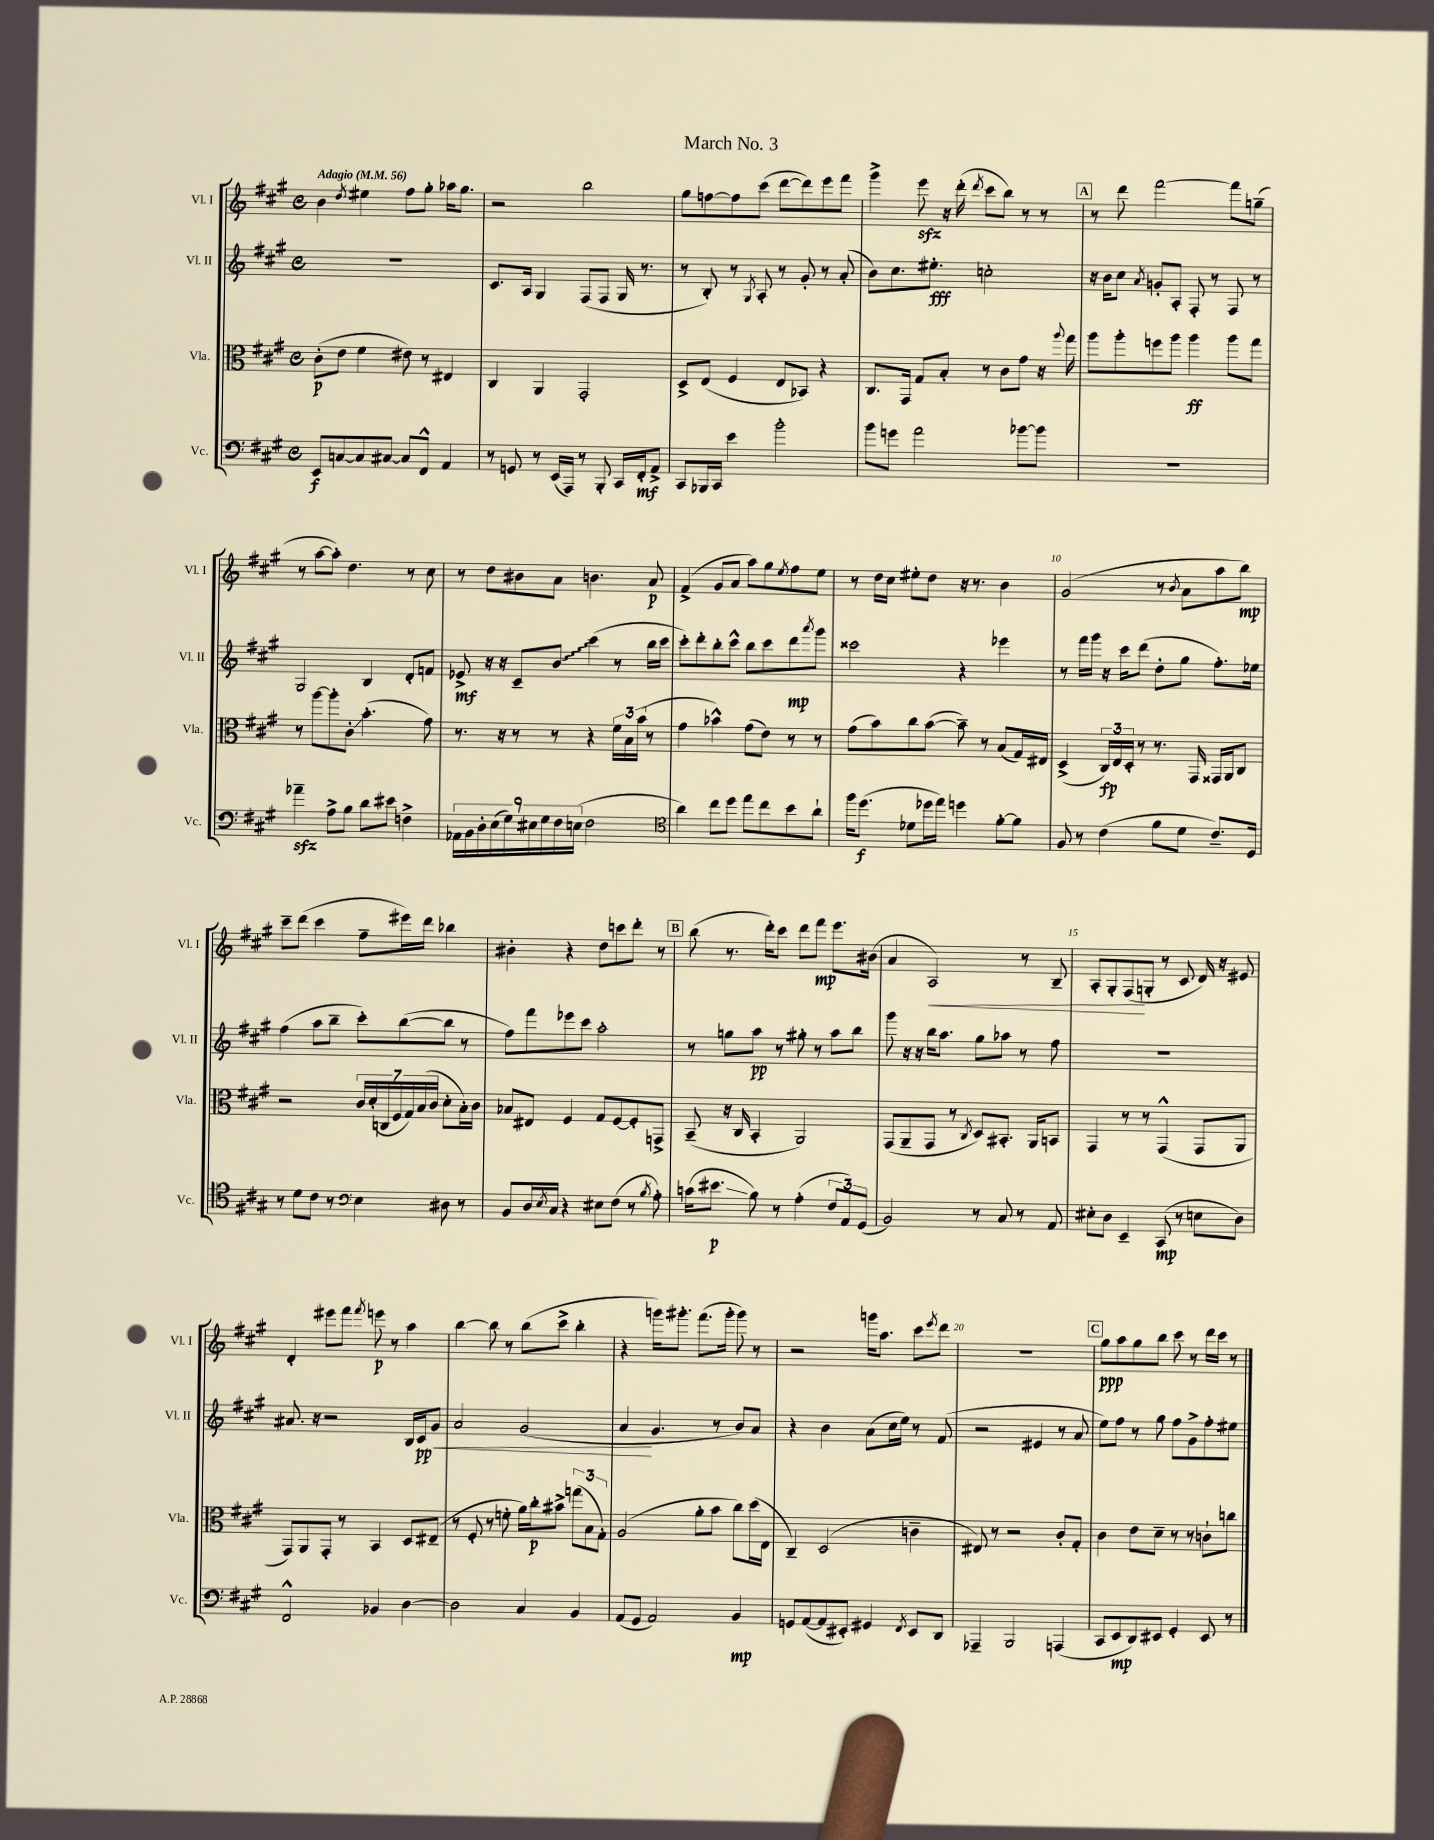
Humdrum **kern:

**kern	**kern	**kern	**kern
*staff4	*staff3	*staff2	*staff1
*clefF4	*clefC3	*clefG2	*clefG2
*k[f#c#g#]	*k[f#c#g#]	*k[f#c#g#]	*k[f#c#g#]
*M4/4	*M4/4	*M4/4	*M4/4
*met(c)	*met(c)	*met(c)	*met(c)
*MM56	*MM56	*MM56	*MM56
8EE	(8c#'	1r	4b
[8C	8e	.	.
.	.	.	8qdd
8C]	4f#	.	4ee#
[8C#	.	.	.
8C#]	8e#)	.	8ff#
8FF#^^	8r	.	8gg#'
4AA	4E#	.	16aa-
.	.	.	8.gg#
=	=	=	=
8r	4C#	8.c#	2r
8GG	.	.	.
.	.	16A	.
8r	4AA	4G#	.
(16EE	.	.	.
16AAA)	.	.	.
8r	2GG#'	(8F#	2bb
8BBB'	.	8F#	.
16CC#	.	16G#	.
16FF#'	.	8.r	.
8AA^	.	.	.
=	=	=	=
8CC#	8D^	8r	8gg#
16BBB-	(8E	8B')	[8ff
16CC#	.	.	.
4e	4F#	8r	8ff]
.	.	8qG#	.
.	.	8A'	(8ccc#
2b'	8E	8r	[8ddd
.	8BB-)	8g#'	8ddd])
.	4r	8r	8eee
.	.	(8a'	8fff#
=	=	=	=
8b	8.C#	8b)	4ggg#^
8g	.	8.cc#	.
.	16GG#	.	.
2a	8G#	.	8eee
.	.	8.ee#'	.
.	8B'	.	16r
.	.	.	(16ddd'
.	.	.	8qddd
.	8r	2cc'	8ccc#
.	8c#	.	8bb)
[8b-	8g#	.	8r
8b-]	16r	.	8r
.	8qqaa	.	.
.	16gg#	.	.
=	=	=	=
1r	8aa	16r	8r
.	.	16b	.
.	8aa'	8cc#	8ddd
.	.	8qa	.
.	8ff	8g'	[2fff#
.	8aa	8A'	.
.	4aa	8F#'	.
.	.	8r	.
.	8aa	8F#	8fff#]
.	8gg#	8r	(8gg~
=	=	=	=
4a-~	8r	2G#	8r
.	[8aa	.	[8aa
8A^	8aa']	.	8aa'])
8B	8c#'	.	4.dd
8d	(4.b'	4B	.
8e#	.	.	.
4F^	.	8d'	8r
.	8g#)	8f	8cc#
=	=	=	=
18AA-	8.r	8e-^	8r
18BB	.	.	.
18D'	.	.	.
.	.	16r	8dd
(18E	.	.	.
.	16r	16r	.
18G#)	.	.	.
.	8r	8c#~	8b#
18E#	.	.	.
18G#	.	.	.
.	8r	8b	8a
18F#	.	.	.
(18E	.	.	.
2F#	4r	(4ccc#	4.b
.	24f#	8r	.
.	24B	.	.
.	(24b	.	.
.	8r	16bb	8a
.	.	16ccc#	.
=	=	=	=
*clefC4	*	*	*
4a)	4g#	8ccc#')	(4f#^
.	.	8ddd'	.
8cc#	4b-^^)	8bb'	8g#
8dd	.	8ccc#^^	8a
8ee	(8g#	8bb	8aa)
8cc#	8e)	8ccc#	8gg#
.	.	.	8qee
8b	8r	8ddd	8ff#
.	.	8qaaa	.
8a`	8r	8ggg#	8ee
=	=	=	=
16ff#	(8g#	2ccc##	8r
(8.dd	.	.	.
.	8b)	.	16dd
.	.	.	16cc#
8d-	8cc#	.	8ee#'
16dd-	([8b	.	8dd
16ee)	.	.	.
4dd	8b~])	4r	16r
.	.	.	8.r
.	8r	.	.
[8f#'	(8B	4eee-	4b
8f#]	16G#)	.	.
.	16E#	.	.
=	=	=	=
8F#	(4D^	8r	(2g#
8r	.	16fff#	.
.	.	16ggg#	.
(4c#	24C#)	16r	.
.	24E	.	.
.	.	16ccc#	.
.	24D'	.	.
.	8r	(8ddd	.
8f#	8.r	8dd'	8r
.	.	.	8qb
8d	.	8gg#	8a
.	16GG#	.	.
8.c#~)	16GG##	8.ff#')	8aa
.	16AA	.	.
.	8C#	.	8bb)
16D	.	16ee-	.
=	=	=	=
8r	2r	(4ff#	8ccc#~
8d	.	.	(8ddd
8c#	.	8aa	4ccc#
8r	.	8bb~	.
*clefF4	*	*	*
4E	28c#	8ccc#')	8ff#~
.	(28d'	.	.
.	28C	.	.
.	28F#	.	.
.	.	([8bb	16eee#)
.	28G#)	.	.
.	(28B	.	.
.	.	.	16ddd
.	28c#	.	.
8D#	8d'	8bb]	4bb-
8r	16B')	8r	.
.	16c#	.	.
=	=	=	=
8BB	8B-	8ff#)	4b#'
16D	8E#	8fff#	.
8qE	.	.	.
16C#	.	.	.
4r	4F#	8eee-	4r
.	.	8ccc#	.
8E#	8G#	2aa'	8dd
(8F#	[8F#	.	8ccc
8r	8F#']	.	8ddd'
8qB	.	.	.
8A')	8GG^	.	8r
=	=	=	=
(16c	(8BB~	8r	(8bb
8.e#	.	.	.
.	16r	8gg	8.r
.	16C#	.	.
8B)	4BB'	8aa	.
.	.	.	16ddd')
8r	.	8r	8ccc#
(4A'	2AA)	8gg#'	8ddd
.	.	8r	8fff#
12F#	.	8aa	8.eee
12AA)	.	.	.
.	.	8bb	.
(12GG#	.	.	.
.	.	.	(16b#
=	=	=	=
2BB)	(8GG#	8ggg#	4a
.	8AA~	16r	.
.	.	16r	.
.	8GG#	16bb	2A)
.	.	8.aa	.
.	8r	.	.
.	8qC#	.	.
8r	8D)	8gg#	.
8C#	8.BB#'	8aa-	.
8r	.	8r	8r
.	16AA	.	.
8AA	8BB	8ff#	8B~
=	=	=	=
8E#'	4GG#	1r	8A'
8D	.	.	8G#'
4EE~	8r	.	(8F#
.	8r	.	8G'
(8CC#	(4GG#^^	.	8r
8r	.	.	8c#
8E	8GG#	.	16d)
.	.	.	16r
8D)	8AA	.	8e#
=	=	=	=
2FF#^^	8GG#)	8.a#	4d'
.	8AA	.	.
.	.	16r	.
.	8GG#'	2r	8eee#
.	8r	.	8fff#
.	.	.	8qfff#
4BB-	4BB	.	8eee
.	.	.	8r
[4D	8D	16B	4aa
.	.	16c#	.
.	(8E#~	8g#	.
=	=	=	=
2D]	8r	2a	[4bb
.	8F#'	.	.
.	8r	.	8bb]
.	8f'	.	8r
4C#	16a)	(2g#	(8bb
.	16cc#'	.	.
.	8b#^	.	8ccc#^
4BB	(12gg	.	4bb'
.	12B	.	.
.	12G#')	.	.
=	=	=	=
(8AA	(2A	4a	4r
8GG#	.	.	.
2AA)	.	4.g#	16ggg)
.	.	.	8.ggg#'
.	8a'	.	(8.fff#
.	8b	8r	.
.	.	.	16ggg#'
4BB	8cc#)	8b)	8ggg#)
.	(16dd	8a	8r
.	16E	.	.
=	=	=	=
8GG	4C#~)	4r	2r
([8AA	.	.	.
8AA]	(2D	4b	.
8EE#')	.	.	.
4GG#	.	(8a	16ggg
.	.	.	8.aa
.	.	16cc#	.
.	.	16ee)	.
8qFF#	.	.	.
8EE#	4c~	8r	8ccc#
.	.	.	8qeee
8DD	.	(8f#	8ddd
=	=	=	=
4AAA-~	8E#)	2r	1r
.	8r	.	.
2BBB	2r	.	.
.	.	4e#	.
(4AAA	8c#'	8r	.
.	8G#'	8a	.
=	=	=	=
8CC#	4c#	8ee)	8gg#
8EE	.	8ff#	8aa
8DD)	8e	8r	8gg#
8EE#	8d~	8gg#	8bb
4GG#'	8r	8ff#	8ccc#
.	8r	8g#^	8r
8EE#	8c`	8ff#'	16ddd
.	.	.	16ccc#
8r	8cc	8ee#	8r
==	==	==	==
*-	*-	*-	*-
